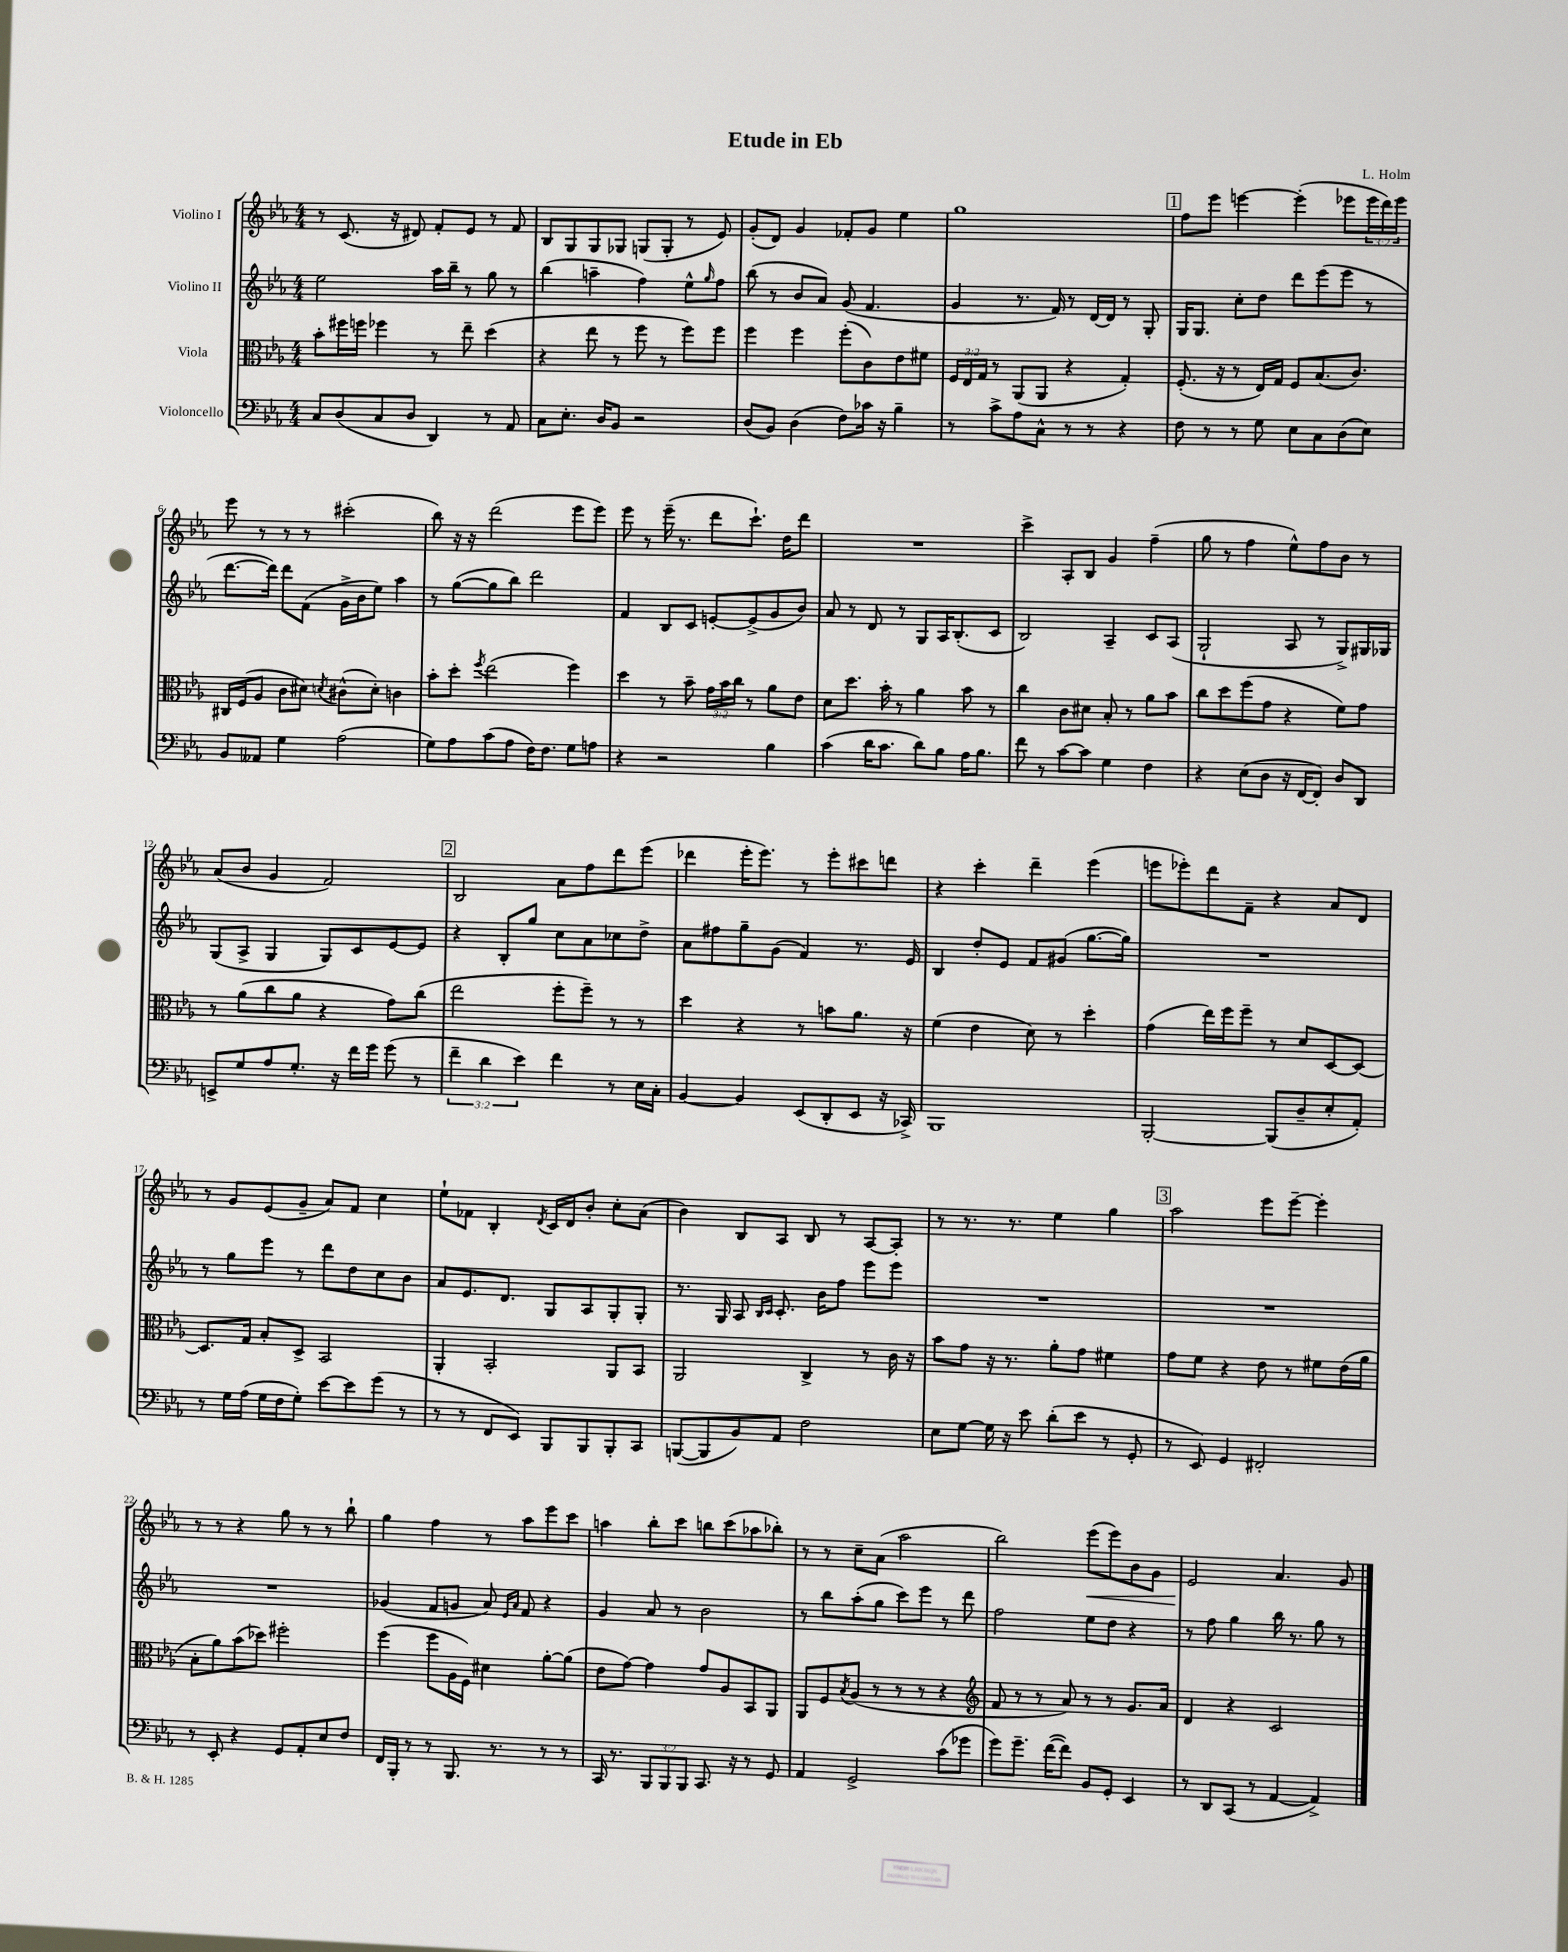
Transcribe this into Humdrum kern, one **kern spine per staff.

**kern	**kern	**kern	**kern	**dynam
*part4	*part3	*part2	*part1	*part1
*staff4	*staff3	*staff2	*staff1	*staff1
*I"Violoncello	*I"Viola	*I"Violino II	*I"Violino I	*
*clefF4	*clefC3	*clefG2	*clefG2	*
*k[b-e-a-]	*k[b-e-a-]	*k[b-e-a-]	*k[b-e-a-]	*
*M4/4	*M4/4	*M4/4	*M4/4	*
=1	=1	=1	=1	=1
8C/L	8b-'\L	2ee-\	8r	.
(8D/	16ff#X\L	.	(8.c/	.
.	16ffn\JJ	.	.	.
8C/	4ff-X\	.	.	.
.	.	.	16r	.
8D/J	.	.	8d#X/)	.
4DD/)	8r	16aa-\LL	8f'/L	.
.	.	16bb-~\JJ	.	.
.	8ee-~\	8r	8e-/J	.
8r	(4dd\	8gg\	8r	.
8AA-/	.	8r	8f/	.
=2	=2	=2	=2	=2
8C\L	4r	(4bb-\	8B-/L	.
8.E-'\J	.	.	8G/	.
.	8ee-\	4aan~\	8G/	.
16D/KL	.	.	.	.
8BB-/J	8r	.	8G-X/J	.
2r	8ff\	4ff\)	(8Gn/L	.
.	8r	.	8G'/J	.
.	8ff\L)	8ee-^^\L	8r	.
.	.	16qqgg/	.	.
.	8ff\J	8ff\J	8e-/)	.
=3	=3	=3	=3	=3
(8D/L	4ff\	(8bb-\	(8g'/L	.
8BB-/J)	.	8r	8d/J)	.
(4D\	4ff\	8b-/L	4g/	.
.	.	8a-/J)	.	.
8F\L)	(8ff'\L	(8g/	8f-X'/L	.
16c-X\Jk	8c\)	4.f/	8g/J	.
16r	.	.	.	.
4B-~\	8e-\	.	4ee-\	.
.	8f#X\J	.	.	.
=4	=4	=4	=4	=4
8r	24F/LL	4g/	1gg	.
.	24E-/	.	.	.
.	24G/JJ	.	.	.
8c^\L	8r	.	.	.
8A-\	(8AA-/L	8.r	.	.
8C^^\J	8AA-/J	.	.	.
.	.	16f/)	.	.
8r	4r	8r	.	.
8r	.	[16d/LL	.	.
.	.	16d/JJ]	.	.
4r	4G'/)	8r	.	.
.	.	8G'/	.	.
!!LO:REH:place=s1:t=1
=5	=5	=5	=5	=5
8F\	(8.F'/	16G/KL	8ff\L	.
.	.	8.G/J	.	.
8r	.	.	8eee-\J	.
.	16r	.	.	.
8r	8r	8cc'\L	[4eeen\	.
8G\	16E-/LL)	8dd\J	.	.
.	16G/JJ	.	.	.
8E-\L	8F/L	8ddd\L	(4eee'\]	.
8C\	(8.B-/	(8eee-\	.	.
(8D\	.	8eee-\J	8eee-X\L	.
.	8.c/J)	.	.	.
8E-\J)	.	8r	24eee-\L	.
.	.	.	24ddd\)	.
.	.	.	24eee-\JJ	.
!!LO:LB:g=z
=6	=6	=6	=6	=6
8BB-/L	16C#X/LL	[8.ddd\L	8eee-\	.
.	(16F/J	.	.	.
8AA--X/J	8A-/J	.	8r	.
.	.	16ddd\Jk])	.	.
4G\	8c\L	8ddd\L	8r	.
.	8d#X\J)	(8f\J	8r	.
.	8qdn/	.	.	.
(2A-\	(8c#X^^\L	16g^\LL	(2ccc#X'\	.
.	.	16b-\J	.	.
.	8d'\J)	8ee-\J)	.	.
.	4cn\	4aa-\	.	.
=7	=7	=7	=7	=7
8G\L)	8b-'\L	8r	8bb-\)	.
8A-\	8dd'\J	([8gg\L	16r	.
.	.	.	16r	.
.	8qff/	.	.	.
(8c\	(2ee-\	8gg\]	(2ddd\	.
8A-\J	.	8bb-\J)	.	.
16F\KL)	.	2ddd\	.	.
8.F\J	.	.	.	.
8G\L	4ff\)	.	8eee-\L	.
8An\J	.	.	8eee-\J)	.
=8	=8	=8	=8	=8
4r	4dd\	4f/	8eee-\	.
.	.	.	8r	.
2r	8r	8B-/L	(16eee-~\	.
.	.	.	8.r	.
.	8b-~\	8c/J	.	.
.	24g\LL	[8en'/L	8ddd\L	.
.	24b-\	.	.	.
.	24cc\JJ	.	.	.
.	8r	(8e^/]	8.ccc`\J)	.
4B-\	8a-\L	8g/	.	.
.	.	.	16dd\KL	.
.	8e-\J	8b-/J)	8ddd\J	.
=9	=9	=9	=9	=9
(4c\	8d\L	8a-/	1r	.
.	8.dd\J	8r	.	.
16d\KL	.	8d/	.	.
8.c\J	16b-'\	.	.	.
.	8r	8r	.	.
8d\L)	4a-\	8G/L	.	.
8B-\J	.	16A-/K	.	.
.	.	(8.B-'/	.	.
16A-\KL	8b-\	.	.	.
8.B-\J	.	.	.	.
.	8r	8c/J	.	.
=10	=10	=10	=10	=10
8f\	4cc\	2B-/)	4ccc^\	.
8r	.	.	.	.
[8c\L	8c\L	.	8A-'/L	.
8c\J]	8d#X\J	.	8B-/J	.
4G\	8B-'/	4A-~/	4g/	.
.	8r	.	.	.
4F\	8a-\L	8c/L	(4ff~\	.
.	8b-\J	(8A-/J	.	.
=11	=11	=11	=11	=11
4r	8cc\L	2G`/	8gg\	.
.	8dd\	.	8r	.
(8E-\L	(8ff\	.	4ff\	.
8D\J	8g\J	.	.	.
16r	4r	8A-/	8ee-^^\L)	.
[16FF/KL	.	.	.	.
8FF'/J])	.	8r	8ff\	.
8D/L	8f\L)	8G^/L)	8b-\J	.
8DD/J	8g\J	16G#X/L	8r	.
.	.	16G-X/JJ	.	.
!!LO:LB:g=z
=12	=12	=12	=12	=12
8EEn^/L	8r	(8G/L	(8a-/L	.
8G/	(8a-\L	8A-^/J	8b-/J	.
8A-/	8cc\	4G/	4g/	.
8.G'/J	8a-\J	.	.	.
.	4r	8G/L)	2f/)	.
16r	.	.	.	.
16f\LL	.	8c/	.	.
16g\JJ	.	.	.	.
(8g\	8g\L)	[8e-/	.	.
8r	(8cc\J	8e-/J]	.	.
!!LO:REH:place=s1:t=2
=13	=13	=13	=13	=13
6f~\	2ee-\	4r	2B-/	.
6d\	.	.	.	.
.	.	8B-'/L	.	.
6e-\)	.	.	.	.
.	.	8gg/J	.	.
4f\	8ff'\L	8cc\L	8a-\L	.
.	8ff~\J)	8a-\	8ff\	.
8r	8r	8cc-X\	8ddd\	.
16E-\LL	8r	8dd^\J	(8eee-\J	.
16C'\JJ	.	.	.	.
=14	=14	=14	=14	=14
[4BB-/	4dd\	8a-\L	4ddd-X\	.
.	.	8ff#X\	.	.
4BB-/]	4r	8gg~\	16eee-'\KL	.
.	.	.	8.eee-\J)	.
.	.	(8g\J	.	.
(8EE-/L	8r	4f/)	8r	.
8DD'/	8bn\L	.	8eee-'\L	.
8EE-/J	8.a-\J	8.r	8ccc#X\	.
16r	.	.	8dddn\J	.
16CC-X^/)	16r	16e-/	.	.
=15	=15	=15	=15	=15
1BBB-	(4f\	4B-/	4r	.
.	4e-\	8dd'/L	4ccc'\	.
.	.	8e-/J	.	.
.	8d\)	8f/L	4ddd~\	.
.	8r	(8g#X/J	.	.
.	4dd'\	[8.gg\L	(4eee-\	.
.	.	16gg\Jk])	.	.
=16	=16	=16	=16	=16
[2BBB-'/	(4g\	1r	8eeen\L	.
.	.	.	8eee-X'\)	.
.	16ee-\LL)	.	8ddd\	.
.	16ff\J	.	.	.
.	8ff~\J	.	8f~\J	.
(8BBB-/L]	8r	.	4r	.
8D~/	8d/L	.	.	.
8E-'/	[8D/	.	8a-/L	.
8AA-'/J)	8D/J_	.	8d/J	.
!!LO:LB:g=z
=17	=17	=17	=17	=17
8r	8.D/L]	8r	8r	.
16G\LL	.	8gg\L	8g/L	.
(16A-\JJ	16G/Jk	.	.	.
16G\LL	8B-'/L	8eee-\J	(8e-/	.
16F\J	.	.	.	.
8G'\J)	8D^/J	8r	8g~/J	.
[8e-\L	2BB-/	8ddd\L	8a-/L)	.
8e-\]	.	8dd\	8f/J	.
(8g\J	.	8cc\	4cc\	.
8r	.	8b-\J	.	.
=18	=18	=18	=18	=18
8r	4AA-'/	8a-/L	8ee-`\L	.
8r	.	8.e-/	8f-X\J	.
8FF/L	2BB-'/	.	4B-'/	.
.	.	8.d/J	.	.
8EE-/J)	.	.	.	.
.	.	.	8qd/	.
8BBB-/L	.	8G/L	16c/LL	.
.	.	.	16d/J	.
8BBB-/	.	8A-/	8b-'/J	.
8BBB-'/	8AA-/L	8G'/	8cc'\L	.
8CC/J	8BB-/J	8G'/J	(8a-\J	.
=19	=19	=19	=19	=19
([8BBBn/L	2AA-/	8.r	4b-\)	.
8BBB/]	.	.	.	.
.	.	16G/	.	.
8BB-/)	.	8A-/	8B-/L	.
.	.	16qqB-/LL	.	.
.	.	16qqc/JJ	.	.
8AA-/J	.	8.c'/	8A-/J	.
2F\	4C^/	.	8B-/	.
.	.	16b-\KL	.	.
.	.	8ff\J	8r	.
.	8r	8eee-\L	[8A-/L	.
.	16c\	8eee-\J	8A-'/J]	.
.	16r	.	.	.
=20	=20	=20	=20	=20
8E-\L	8b-\L	1r	8r	.
[8G\J	8g\J	.	8.r	.
16G\]	16r	.	.	.
16r	8.r	.	8.r	.
8e-\	.	.	.	.
(8d'\L	8a-'\L	.	4ee-\	.
8e-\J	8g\J	.	.	.
8r	4f#X\	.	4gg\	.
8GG'/	.	.	.	.
!!LO:REH:place=s1:t=3
=21	=21	=21	=21	=21
8r	8g\L	1r	2aa-\	.
8EE-/)	8f\J	.	.	.
4GG/	4r	.	.	.
2FF#X'/	8e-\	.	8eee-\L	.
.	8r	.	[8eee-~\J	.
.	8f#X\L	.	4eee-'\]	.
.	(16e-\L	.	.	.
.	16a-\JJ	.	.	.
!!LO:LB:g=z
=22	=22	=22	=22	=22
8r	8B-'\L	1r	8r	.
8EE-'/	8a-\)	.	8r	.
4r	(8b-\	.	4r	.
.	8dd-X\J)	.	.	.
8GG/L	2ff#X'\	.	8gg\	.
8AA-'/	.	.	8r	.
8E-/	.	.	8r	.
8F/J	.	.	8bb-`\	.
=23	=23	=23	=23	=23
16FF/LL	(4ff\	(4g-X/	4gg\	.
16BBB-'/JJ	.	.	.	.
8r	.	.	.	.
8r	8ff\L	8f/L	4ff\	.
8.BBB-/	16A-\L	8gn/J	.	.
.	16F\JJ)	.	.	.
.	4d#X\	8a-/)	8r	.
8.r	.	.	.	.
.	.	16qqe-/LL	.	.
.	.	16qqa-/JJ	.	.
.	.	8f/	8aa-\L	.
8r	[8a-'\L	4r	8eee-\	.
8r	(8a-\J]	.	8ccc\J	.
=24	=24	=24	=24	=24
16CC/	8e-\L	4g/	4aan\	.
8.r	.	.	.	.
.	[8g\J)	.	.	.
12BBB-/L	4g\]	8a-/	8bb-'\L	.
12BBB-/	.	.	.	.
.	.	8r	8ccc\J	.
12BBB-/J	.	.	.	.
8.CC/	8g/L	2b-\	8bbn\L	.
.	8A-/	.	(8ccc\	.
16r	.	.	.	.
8r	8BB-/	.	8aa-X\	.
8GG/	8AA-/J	.	8bb-X'\J)	.
=25	=25	=25	=25	=25
4AA-/	8AA-/L	8r	8r	.
.	8F/	8bb-\L	8r	.
.	8qB-/	.	.	.
2GG^/	(8A-/J	(8aa-'\	8cc~\L	.
.	8r	8gg\J	(8a-\J	.
.	8r	8ccc\L)	2aa-\	.
.	8r	8eee-\J	.	.
(8c\L	4r	8r	.	.
8g-X\J	.	8ddd\	.	.
=26	=26	=26	=26	=26
*	*clefG2	*	*	*
8g\L)	8f/	2ff\	2bb-\)	.
8.g~\J	8r	.	.	.
.	8r	.	.	.
([16f\KL	.	.	.	.
8f\J])	8a-/)	.	.	.
!	!	!	!	!LO:HP:b
8BB-/L	8r	8ee-\L	(8eee-\L	<
8GG'/J	8r	8dd\J	8eee-\)	.
4EE-/	8.g/L	4r	8b-\	.
.	.	.	8g\J	.
.	16a-/Jk	.	.	.
=27	=27	=27	=27	=27
8r	4d/	8r	2e-/	.
8DD/L	.	8ff\	.	.
(8CC/J	4r	4gg\	.	.
8r	.	.	.	.
[4AA-/	2c/	16bb-\	4.a-/	[
.	.	8.r	.	.
4AA-^/])	.	8gg\	.	.
.	.	8r	8g/	.
==	==	==	==	==
*-	*-	*-	*-	*-
